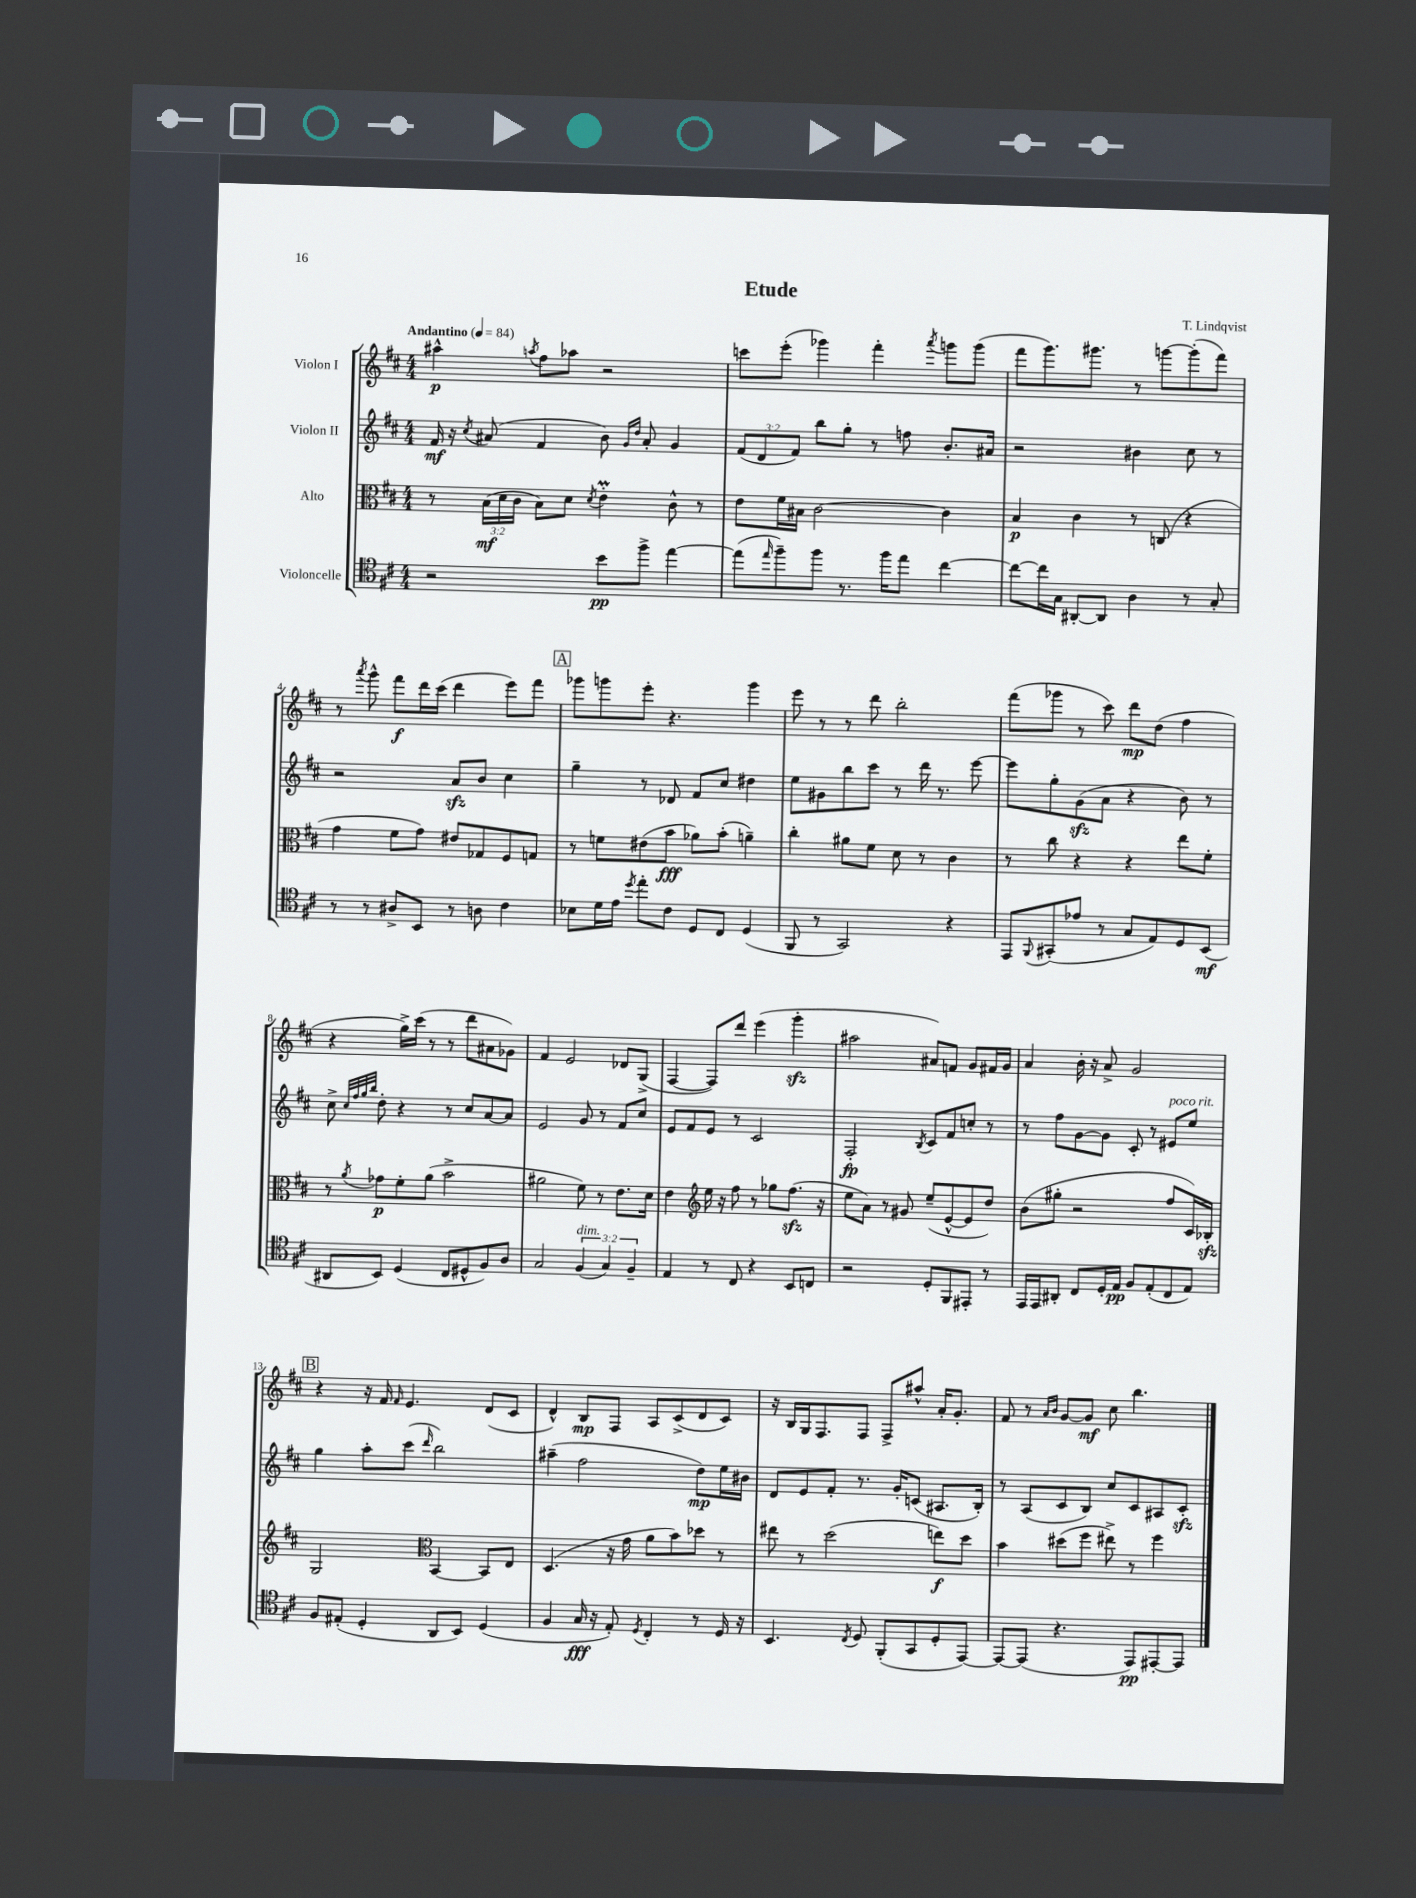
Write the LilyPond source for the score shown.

\header { title = "Etude" composer = "T. Lindqvist" }
<<
\new StaffGroup <<
\new Staff = "s0" \with { instrumentName = "Violon I" } {
    \clef treble \key d \major \numericTimeSignature \time 4/4 \tempo "Andantino" 4 = 84
    ais''4-^\p \acciaccatura { a''8 } fis''8 aes''8 r2 |
    c'''8 e'''8-.( ges'''4) fis'''4-. \acciaccatura { a'''8 } g'''8 g'''8( |
    fis'''8 g'''8.) gis'''8. r8 g'''8~ g'''8-.( fis'''8) |
    r8 \acciaccatura { a'''8 } g'''8-^ fis'''8\f d'''16 cis'''16( d'''4 e'''8) fis'''8 |
    \mark \markup { \box "A" } ges'''8 g'''8 e'''8-. r4. g'''4 |
    e'''8 r8 r8 d'''8 b''2-. |
    fis'''8( ges'''8 r8 cis'''8) d'''8\mp d''8( fis''4 |
    r4 g''16->) cis'''16( r8 r8 d'''8 ais'8 ges'8) |
    fis'4 e'2 des'8 g8->( |
    fis4~ fis8) d'''8 e'''4( g'''4-.\sfz |
    ais''2 ais'8) f'8 g'8 fis'16 g'16 |
    a'4 b'16-. r16 a'8-> g'2 |
    \mark \markup { \box "B" } r4 r16 fis'16 \grace { fis'16 } e'4. d'8( cis'8 |
    d'4-^) b8\mp fis8 a8 cis'8->( d'8 cis'8) |
    r16 b16 g16 fis8. fis8 fis8-> ais''8-^ a'16-. g'8.-. |
    fis'8 r8 \grace { a'16 b'16 } g'8~ g'8\mf cis''8 b''4. \bar "|." |
}
\new Staff = "s1" \with { instrumentName = "Violon II" } {
    \clef treble \key d \major \numericTimeSignature \time 4/4 \override Staff.TupletNumber.text = #tuplet-number::calc-fraction-text
    fis'16\mf r16 \acciaccatura { cis''8 } ais'8( fis'4 b'8) \grace { g'16 d''16 } ais'8-. g'4 |
    \tuplet 3/2 { fis'8( d'8 fis'8) } b''8 g''8-. r8 f''8 b'8.-. ais'16 |
    r2 bis'4 cis''8 r8 |
    r2 a'8\sfz b'8 cis''4 |
    \mark \markup { \box "A" } g''4-- r8 des'8 fis'8 cis''8 dis''4 |
    e''8 gis'8 b''8 cis'''8 r8 d'''16 r8. e'''8~ |
    e'''8 g''8-. g'8\sfz( a'8 r4 b'8) r8 |
    cis''8-> \grace { cis''32 fis''32 g''32 b''32 } d''8-. r4 r8 cis''8 a'8~ a'8 |
    e'2 g'8 r8 fis'8 cis''8 |
    e'8 fis'8 e'8 r8 cis'2 |
    fis2-.\fp \acciaccatura { b8 } cis'8 fis'8 c''8-. r8 |
    r8 fis''8 g'8~ g'8 cis'8-. r8 eis'8^\markup { \italic "poco rit." } e''8 |
    \mark \markup { \box "B" } g''4 a''8-. cis'''8( \grace { d'''16 } b''2) |
    ais''4--( fis''2 d''8\mp) e''16 bis'16 |
    d'8 e'8 fis'8-. r8. g'16-. c'8( ais8. b16-.) |
    r8 a8( cis'8 b8) cis''8 cis'8 ais8 cis'8-.\sfz \bar "|." |
}
\new Staff = "s2" \with { instrumentName = "Alto" } {
    \clef alto \key d \major \numericTimeSignature \time 4/4 \override Staff.TupletNumber.text = #tuplet-number::calc-fraction-text
    r8 \tuplet 3/2 { b16\mf( d'16 cis'16 } b8) d'8 \acciaccatura { d'8 } e'4-.\prall cis'8-^ r8 |
    e'8 fis'16 bis16 cis'2~ cis'4 |
    b4\p cis'4 r8 c8( r4 |
    g'4 fis'8 g'8) eis'8 ges8 fis8 g8 |
    \mark \markup { \box "A" } r8 f'8 eis'8( b'8\fff aes'8) b'8-.( a'4--) |
    cis''4-. ais'8 fis'8 d'8 r8 cis'4 |
    r8 cis''8 r4 r4 e''8 fis'8-. |
    r8 \acciaccatura { a'8 } ges'8\p fis'8-. a'8( b'2-> |
    ais'2 fis'8) r8 e'8. d'16 |
    e'4 \clef treble e''16 r16 fis''8 r8 ges''8 fis''8.\sfz( r16 |
    e''8 a'8) r8 gis'8 e''8--( e'8~-^ e'8 d''8) |
    b'8( gis''8-. r2 fis''8 cis'16) bes16-.\sfz |
    \mark \markup { \box "B" } g2 \clef alto b,4~ b,8 e8 |
    d4.( r16 g'16 a'8 b'8) des''8 r8 |
    eis''8 r8 d''2( e''8\f) d''8 |
    b'4 dis''8( fis''8 eis''8->) r8 fis''4 \bar "|." |
}
\new Staff = "s3" \with { instrumentName = "Violoncelle" } {
    \clef tenor \key d \major \numericTimeSignature \time 4/4 \override Staff.TupletNumber.text = #tuplet-number::calc-fraction-text
    r2 b'8\pp fis''8-> e''4~ |
    e''8( \grace { e''16 } fis''8--) fis''8 r8. fis''16 e''8 cis''4~ |
    cis''8~ cis''16 g16 ais,8~-. ais,8 a4 r8 g8-. |
    r8 r8 ais8-> b,8 r8 a8 cis'4 |
    \mark \markup { \box "A" } bes8 d'16 e'16 \acciaccatura { d''8 } e''8-. cis'8 d8 cis8 d4( |
    fis,8 r8 g,2) r4 |
    e,8 \appoggiatura { fis,8 } gis,8-.( ees'8 r8 g8 e8) d8 b,8\mf( |
    ais,8 b,8) d4( cis8 dis8-^ fis8) a8 |
    g2 \tuplet 3/2 { fis4^\markup { \italic "dim." }( g4) fis4-- } |
    e4 r8 cis8 r4 b,8 c8 |
    r2 d8-. fis,8 eis,8-. r8 |
    e,16 e,16 ais,8-. cis8 d16-. e16\pp fis8 e8-.( cis8 e8) |
    \mark \markup { \box "B" } fis8 eis8-.( d4-. a,8 b,8) d4( |
    fis4 g16\fff r16 e8-.) \acciaccatura { d8 } cis4-. r8 d16 r16 |
    b,4. \acciaccatura { cis8 } d8 fis,8-.( g,8 d8-. e,8~) |
    e,8~ e,8( r4. e,8\pp) eis,8~-. eis,8 \bar "|." |
}
>>
>>
